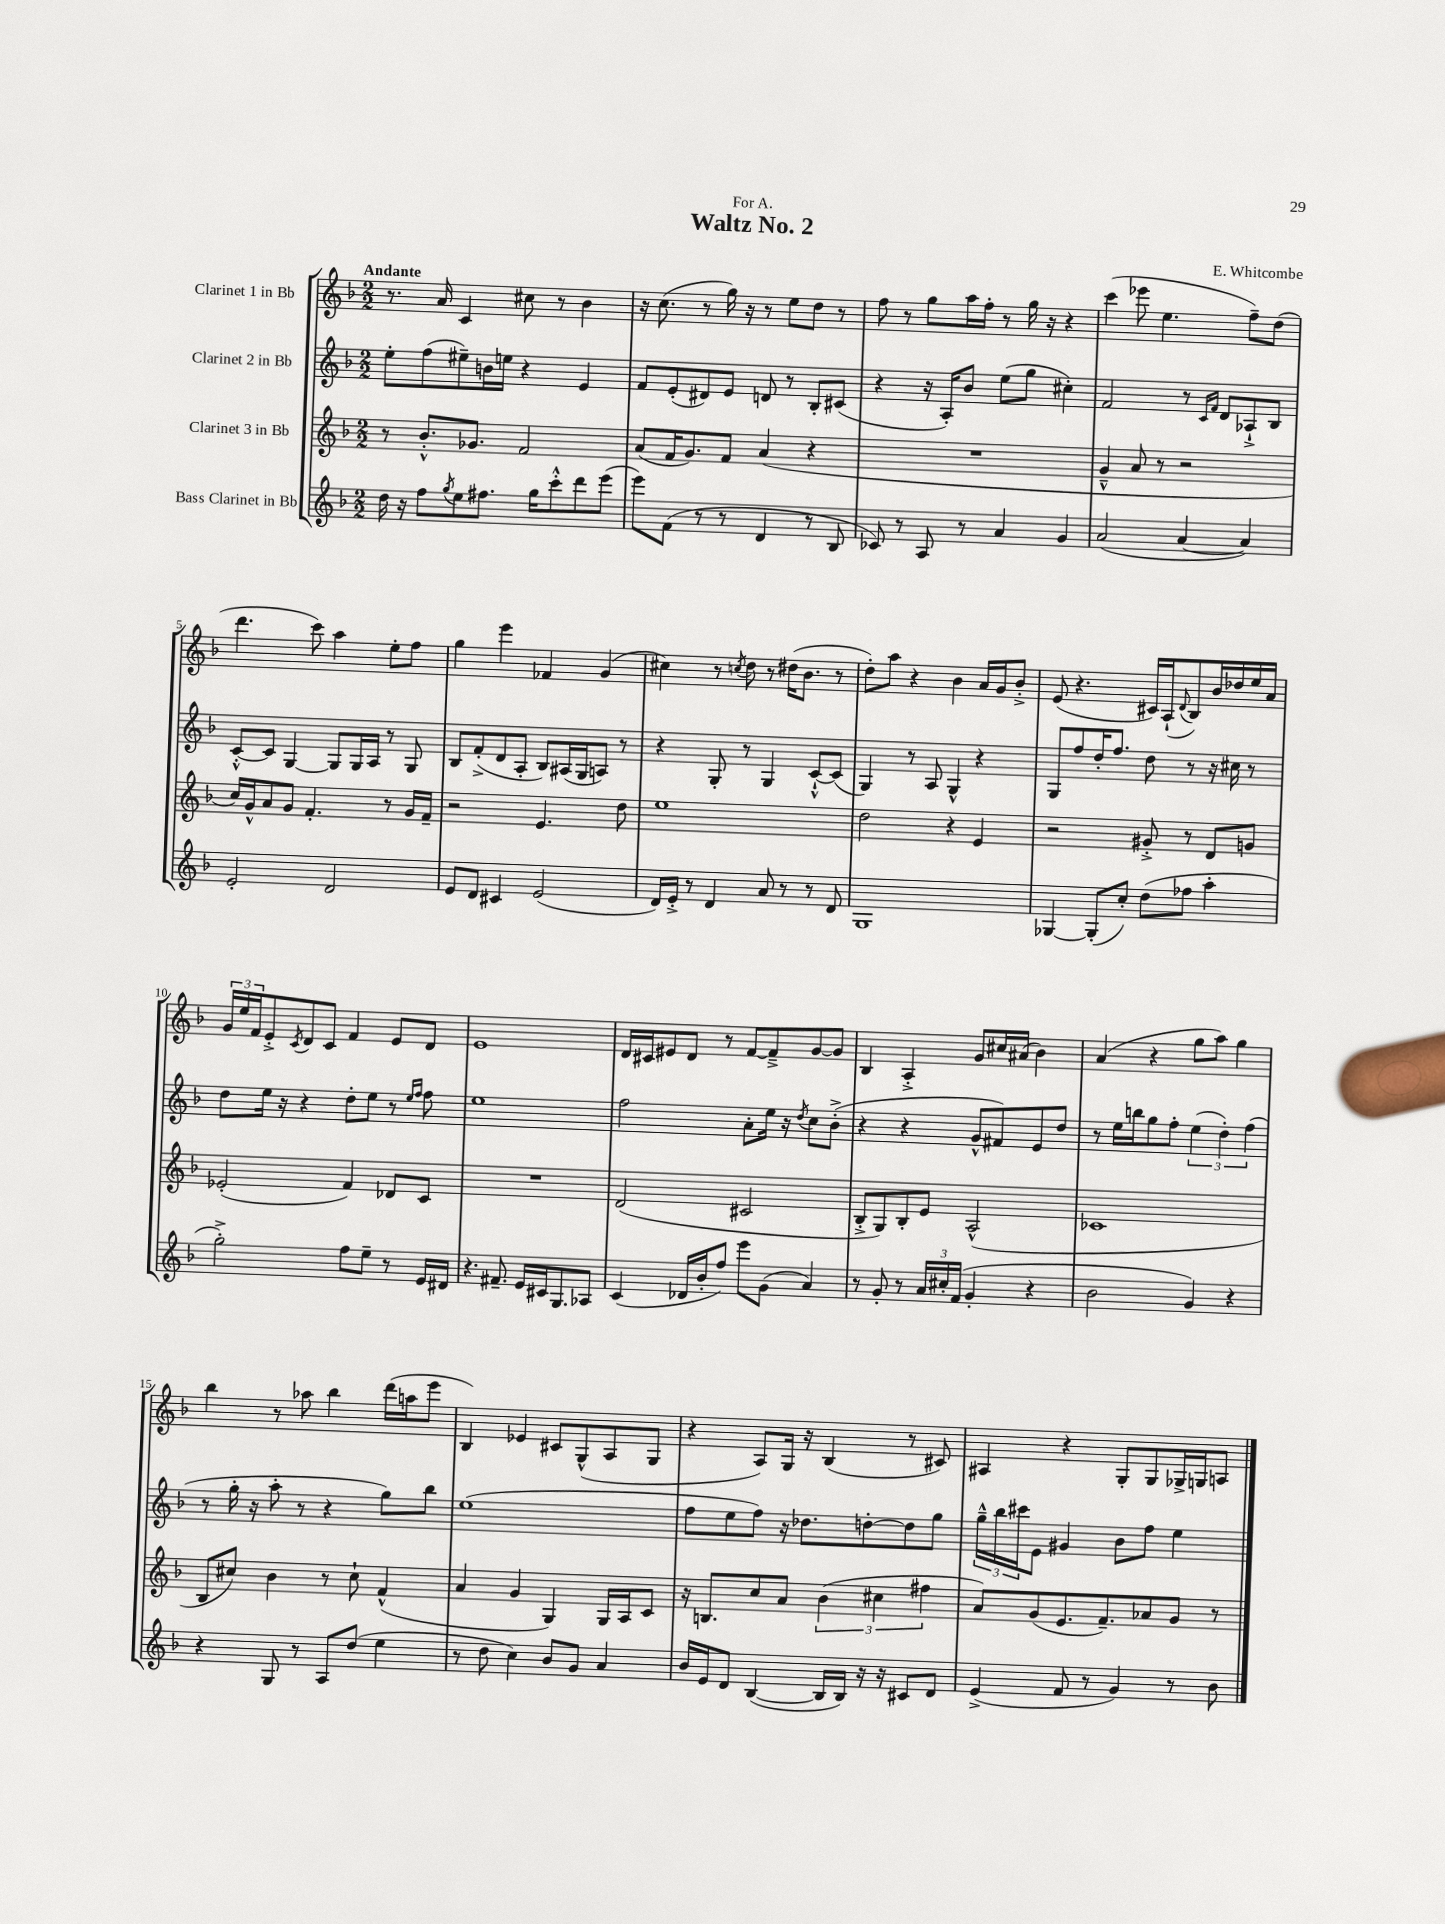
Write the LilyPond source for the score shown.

\header { title = "Waltz No. 2" composer = "E. Whitcombe" dedication = "For A." }
<<
\new StaffGroup <<
\new Staff = "s0" \with { instrumentName = "Clarinet 1 in Bb" } {
    \clef treble \key f \major \numericTimeSignature \time 2/2 \tempo "Andante"
    r8. a'16 c'4 cis''8 r8 bes'4 |
    r16 c''8.( r8 g''16) r16 r8 e''8 d''8 r8 |
    f''8 r8 g''8 a''16 f''16-. r8 g''16 r16 r4 |
    c'''4( ees'''8 e''4. f''8--) d''8( |
    d'''4. c'''8) a''4 e''8-. f''8 |
    g''4 e'''4 fes'4 g'4( |
    cis''4) r8 \acciaccatura { c''8 } d''8 r8 dis''16( bes'8. r8 |
    d''8-.) a''8 r4 bes'4 a'16 g'16 bes'8-.-> |
    e'8( r4. cis'16) a16-!( \appoggiatura { d'8 } bes8) bes'16 des''16 e''16 a'16 |
    \tuplet 3/2 { g'16 e''16 f'16 } e'8-.-> \acciaccatura { c'8 } d'8 c'8 f'4 e'8 d'8 |
    e'1 |
    d'16 cis'16 eis'8 d'8 r8 f'8~ f'8---> g'8~ g'8 |
    bes4 a4-.-> g'8 cis''16 ais'16( bes'4) |
    a'4( r4 g''8 a''8) g''4 |
    bes''4 r8 aes''8 bes''4 d'''16( a''16 e'''8 |
    bes4) ees'4 cis'8 g8-^( a8 g8 |
    r4 a8) g16 r16 bes4( r8 cis'8) |
    ais4 r4 g8-. g8 ges16-> g16 a8 \bar "|." |
}
\new Staff = "s1" \with { instrumentName = "Clarinet 2 in Bb" } {
    \clef treble \key f \major \numericTimeSignature \time 2/2
    e''8-. f''8( eis''8--) b'16 e''16 r4 e'4 |
    f'8 e'8-.( dis'8) e'8 d'8 r8 bes8-. cis'8( |
    r4 r16 a16-.) bes'8 e''8( g''8 cis''4-.) |
    f'2 r8 \grace { c'16 f'16 } d'8 aes8-!-> bes8 |
    c'8~-.-^ c'8 g4~ g8 g16 a16 r8 g8 |
    bes8 f'8-.->( d'8 a8-. bes8) ais16( g16 a8) r8 |
    r4 g8-. r8 g4 c'8~-!-^ c'8( |
    g4) r8 a8 g4-^ r4 |
    g8 f''8 d''16-. f''8. d''8 r8 r16 cis''16 r8 |
    d''8 e''16 r16 r4 d''8-. e''8 r8 \grace { e''16 f''16 } f''8 |
    e''1 |
    f''2 a'8-. e''16 r16 \acciaccatura { d''8 } c''8 bes'8-.->( |
    r4 r4 g'8-^ fis'8) e'8 d''8 |
    r8 e''16 b''16 g''8 f''8-. \tuplet 3/2 { e''4( d''4-.) f''4( } |
    r8 g''16-. r16 a''8-. r8 r4 g''8) bes''8 |
    e''1( |
    f''8 e''8 f''8) r16 des''8. d''8~-. d''8 g''8 |
    \tuplet 3/2 { g''16---^ bes''16 cis'''16 } e'8 gis'4 bes'8 f''8 e''4 \bar "|." |
}
\new Staff = "s2" \with { instrumentName = "Clarinet 3 in Bb" } {
    \clef treble \key f \major \numericTimeSignature \time 2/2
    r8 bes'8.-.-^ ges'8. f'2 |
    a'8( f'16 g'8.) f'8 a'4( r4 |
    R1 |
    g'4---^ a'8 r8 r2 |
    c''16) g'16-^ a'8 g'8 f'4.-. r8 g'16 f'16-- |
    r2 e'4. d''8 |
    e''1 |
    d''2 r4 e'4 |
    r2 gis'8-.-> r8 d'8 g'8 |
    ees'2-.( f'4) des'8 c'8 |
    R1 |
    d'2( cis'2 |
    bes8-.-> g8) bes8-. e'8 a2-^( |
    ces'1 |
    bes8 cis''8) bes'4 r8 cis''8-! f'4-^( |
    a'4 g'4 g4) g16 a16 c'8 |
    r16 b8. c''8 a'8 \tuplet 3/2 { bes'4( cis''4 fis''4 } |
    a'8) g'8( e'8. f'8.--) aes'8 g'8 r8 \bar "|." |
}
\new Staff = "s3" \with { instrumentName = "Bass Clarinet in Bb" } {
    \clef treble \key f \major \numericTimeSignature \time 2/2
    d''16 r16 f''8 \acciaccatura { g''8 } e''8 fis''8. g''16 c'''8-.-^ d'''8 e'''8( |
    e'''8) f'8( r8 r8 d'4 r8 bes8 |
    ces'8) r8 a8 r8 a'4 g'4 |
    a'2( a'4~ a'4) |
    e'2-. d'2 |
    e'8 d'8 cis'4 e'2( |
    d'16) e'16-.-> r8 d'4 a'8 r8 r8 d'8 |
    g1 |
    ges4~ ges8-.( c''8-.) d''8( fes''8 a''4-. |
    g''2-.->) f''8 e''8-- r8 e'16 dis'16 |
    r4. fis'8.-- e'16 cis'16 g8. aes8 |
    c'4( des'16 bes'16-. f''8) e'''8 g'8( a'4) |
    r8 g'8-. r8 \tuplet 3/2 { a'16 cis''16-. f'16( } g'4-. r4 |
    bes'2 g'4) r4 |
    r4 g8 r8 a8 d''8( e''4 |
    r8 d''8 c''4) bes'8 g'8 a'4 |
    bes'16 e'16 d'8 bes4~( bes16 bes16) r16 r16 cis'8 d'8 |
    e'4->( f'8 r8 g'4) r8 bes'8 \bar "|." |
}
>>
>>
